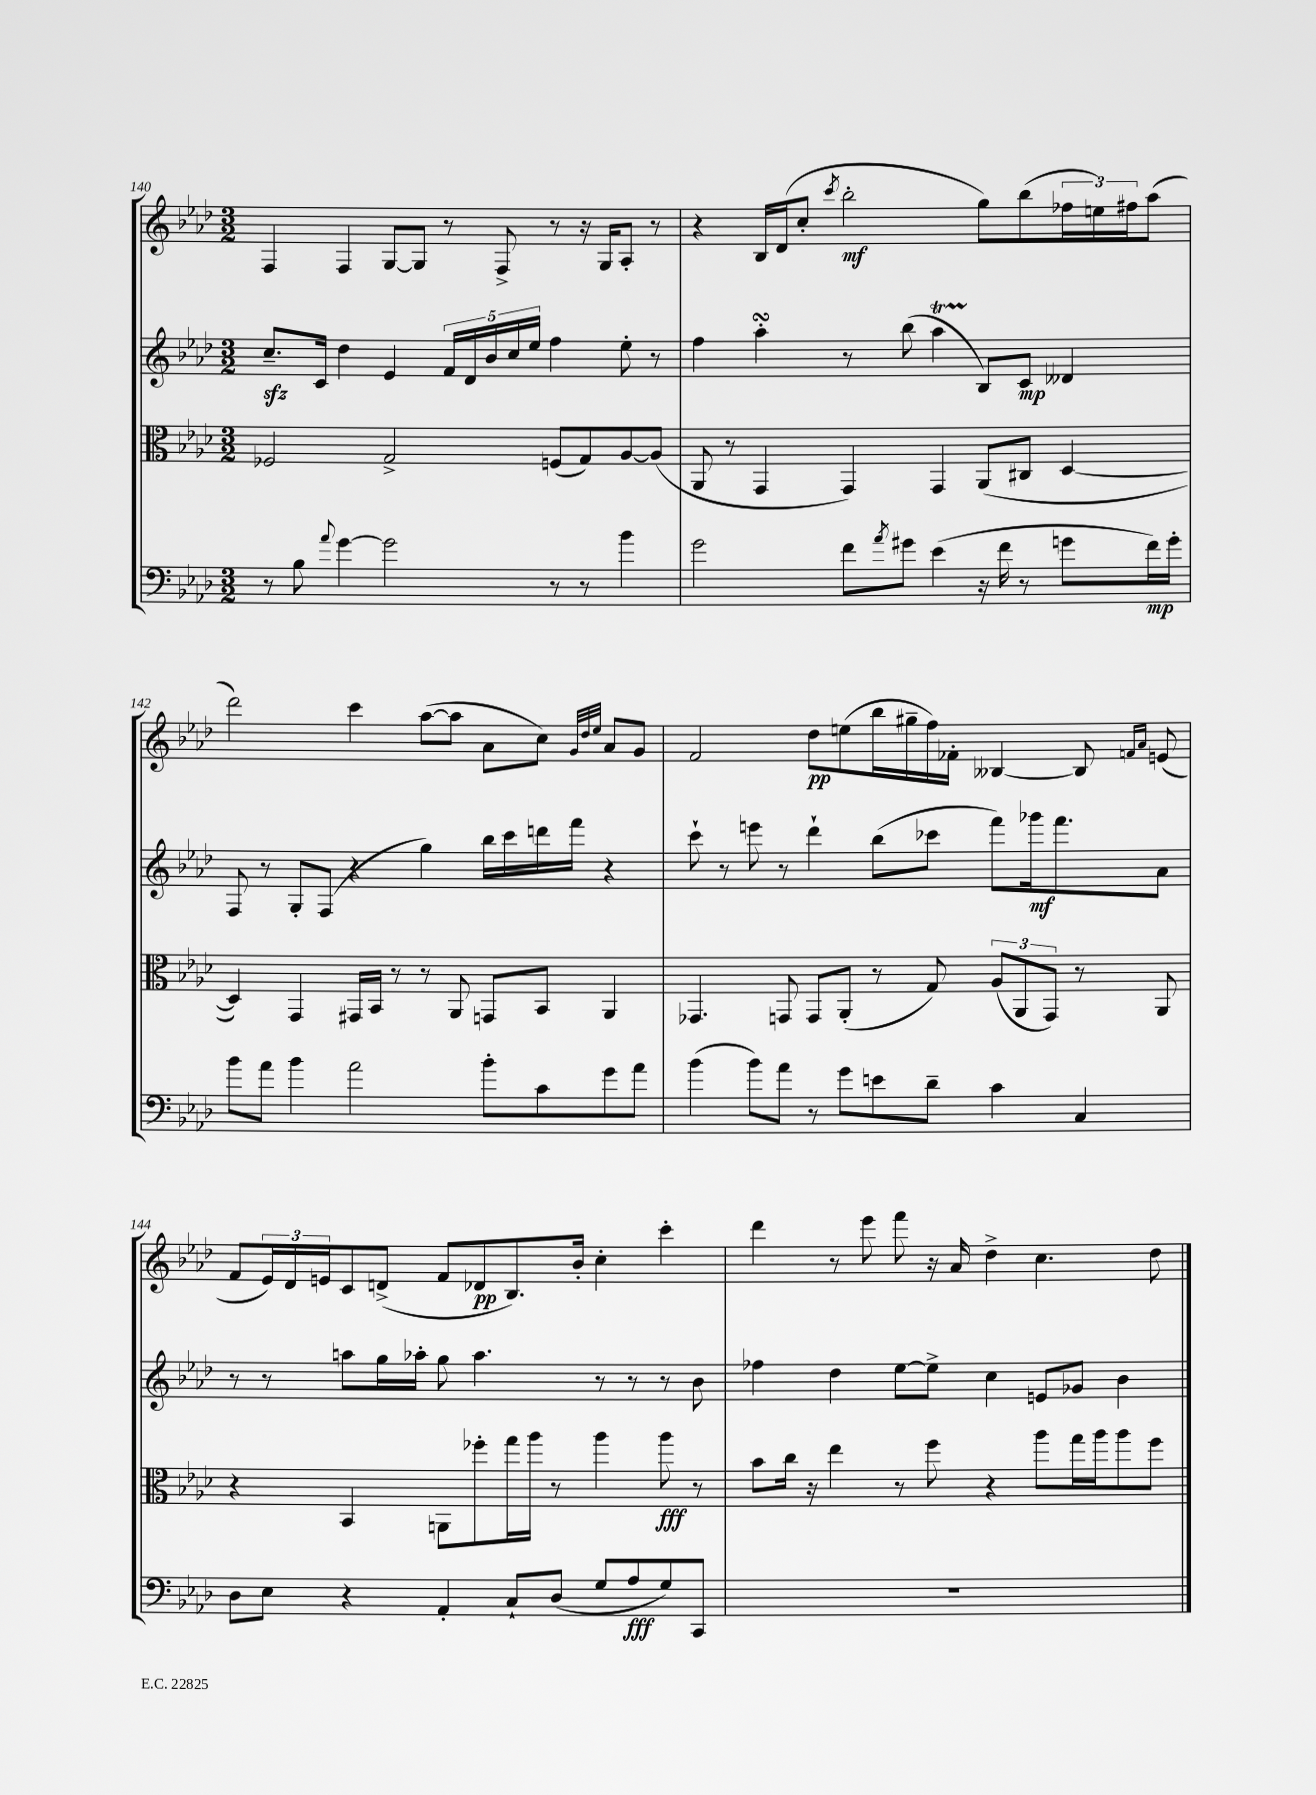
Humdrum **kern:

**kern	**dynam	**kern	**dynam	**kern	**dynam	**kern	**dynam
*part4	*part4	*part3	*part3	*part2	*part2	*part1	*part1
*staff4	*staff4	*staff3	*staff3	*staff2	*staff2	*staff1	*staff1
*clefF4	*	*clefC3	*	*clefG2	*	*clefG2	*
*k[b-e-a-d-]	*	*k[b-e-a-d-]	*	*k[b-e-a-d-]	*	*k[b-e-a-d-]	*
*M3/2	*	*M3/2	*	*M3/2	*	*M3/2	*
=140	=140	=140	=140	=140	=140	=140	=140
8r	.	2F-X/	.	8.cczz~/L	.	4F/	.
8B-\	.	.	.	.	.	.	.
.	.	.	.	16c/Jk	.	.	.
8qqa-/	.	.	.	.	.	.	.
[4g\	.	.	.	4dd-\	.	4F/	.
2g\]	.	2G^/	.	4e-/	.	[8G/L	.
.	.	.	.	.	.	8G/J]	.
.	.	.	.	20f/LL	.	8r	.
.	.	.	.	20d-/	.	.	.
.	.	.	.	20b-/	.	.	.
.	.	.	.	.	.	8F^/	.
.	.	.	.	20cc/	.	.	.
.	.	.	.	20ee-/JJ	.	.	.
8r	.	(8Fn/L	.	4ff\	.	8r	.
8r	.	8G/)	.	.	.	16r	.
.	.	.	.	.	.	16G/KL	.
4b-\	.	[8A-/	.	8ee-'\	.	8A-'/J	.
.	.	(8A-/J]	.	8r	.	8r	.
=141	=141	=141	=141	=141	=141	=141	=141
2g\	.	8AA-/	.	4ff\	.	4r	.
.	.	8r	.	.	.	.	.
.	.	4GG/	.	4aa-sSSs'\	.	16B-/LL	.
.	.	.	.	.	.	(16d-/J	.
.	.	.	.	.	.	8cc'/J	.
.	.	.	.	.	.	8qccc/	.
8f\L	.	4GG/)	.	8r	.	2bb-'\	mf
8qa-/	.	.	.	.	.	.	.
8g#X\J	.	.	.	(8bb-\	.	.	.
(4e-\	.	4GG/	.	4aa-T\	.	.	.
16r	.	(8AA-/L	.	8B-/L)	.	8gg\L)	.
16f\	.	.	.	.	.	.	.
8r	.	8C#X/J	.	8c/J	mp	(8bb-\	.
8gn\L	.	[4D-/	.	4d--X/	.	24ff-X\L	.
.	.	.	.	.	.	24een\)	.
.	.	.	.	.	.	24ff#X\J	.
16f\L)	mp	.	.	.	.	(8aa-\J	.
16g'\JJ	.	.	.	.	.	.	.
!!LO:LB:g=z
=142	=142	=142	=142	=142	=142	=142	=142
8b-\L	.	4D-/])	.	8F/	.	2ddd-\)	.
8a-\J	.	.	.	8r	.	.	.
4b-\	.	4GG/	.	8G'/L	.	.	.
.	.	.	.	(8F/J	.	.	.
2a-\	.	16GG#X/LL	.	4r	.	4ccc\	.
.	.	16BB-/JJ	.	.	.	.	.
.	.	8r	.	.	.	.	.
.	.	8r	.	4gg\)	.	([8aa-\L	.
.	.	8AA-/	.	.	.	8aa-\J]	.
8b-'\L	.	8GGn/L	.	16bb-\LL	.	8a-\L	.
.	.	.	.	16ccc\	.	.	.
8c\	.	8BB-/J	.	16dddn\	.	8cc\J)	.
.	.	.	.	16fff\JJ	.	.	.
.	.	.	.	.	.	32qqg/LLL	.
.	.	.	.	.	.	32qqdd-/	.
.	.	.	.	.	.	32qqee-/JJJ	.
8g\	.	4AA-/	.	4r	.	8a-/L	.
8a-\J	.	.	.	.	.	8g/J	.
=143	=143	=143	=143	=143	=143	=143	=143
(4b-\	.	4.GG-X/	.	8ccc`\	.	2f/	.
.	.	.	.	8r	.	.	.
8b-\L)	.	.	.	8eeen\	.	.	.
8a-\J	.	8GGn/	.	8r	.	.	.
8r	.	8GG/L	.	4ddd-`\	.	8dd-\L	pp
8g\L	.	(8AA-'/J	.	.	.	(8een\	.
8en\	.	8r	.	(8bb-\L	.	16bb-\L	.
.	.	.	.	.	.	16gg#X~\	.
8d-~\J	.	8G/)	.	8ccc-X\J	.	16ff\)	.
.	.	.	.	.	.	16f-X'\JJ	.
4c\	.	(12A-/L	.	8fff\L)	.	[4B--X/	.
.	.	12AA-/	.	.	.	.	.
.	.	.	.	16ggg-X\k	mf	.	.
.	.	12GG/J)	.	.	.	.	.
.	.	.	.	8.fff\	.	.	.
4C/	.	8r	.	.	.	8B--/]	.
.	.	.	.	.	.	16qqfn/LL	.
.	.	.	.	.	.	16qqa-/JJ	.
.	.	8AA-/	.	8a-\J	.	(8en/	.
!!LO:LB:g=z
=144	=144	=144	=144	=144	=144	=144	=144
8D-\L	.	4r	.	8r	.	8f/L	.
8E-\J	.	.	.	8r	.	24e-/L)	.
.	.	.	.	.	.	24d-/	.
.	.	.	.	.	.	24en/J	.
4r	.	4BB-/	.	8aan\L	.	8c/	.
.	.	.	.	16gg\L	.	(8dn^/J	.
.	.	.	.	16aa-X'\JJ	.	.	.
4AA-'/	.	8AAn\L	.	8gg\	.	8f/L	.
.	.	8ff-X'\	.	4.aa-\	.	8d-X/	pp
8C`/L	.	16gg\L	.	.	.	8.B-/)	.
.	.	16aa-\JJ	.	.	.	.	.
(8D-/J	.	8r	.	.	.	.	.
.	.	.	.	.	.	16b-'/Jk	.
8G/L	.	4aa-\	.	8r	.	4cc'\	.
8A-/	fff	.	.	8r	.	.	.
8G/)	.	8aa-\	fff	8r	.	4ccc'\	.
8CC/J	.	8r	.	8b-\	.	.	.
=145	=145	=145	=145	=145	=145	=145	=145
1.r	.	8b-\L	.	4ff-X\	.	4ddd-\	.
.	.	16cc\Jk	.	.	.	.	.
.	.	16r	.	.	.	.	.
.	.	4ee-\	.	4dd-\	.	8r	.
.	.	.	.	.	.	8eee-\	.
.	.	8r	.	[8ee-\L	.	8fff\	.
.	.	8ff\	.	8ee-^\J]	.	16r	.
.	.	.	.	.	.	16a-/	.
.	.	4r	.	4cc\	.	4dd-^\	.
.	.	8aa-\L	.	8en/L	.	4.cc\	.
.	.	16gg\L	.	8g-X/J	.	.	.
.	.	16aa-\J	.	.	.	.	.
.	.	8aa-\	.	4b-\	.	.	.
.	.	8ff\J	.	.	.	8dd-\	.
==	==	==	==	==	==	==	==
*-	*-	*-	*-	*-	*-	*-	*-
